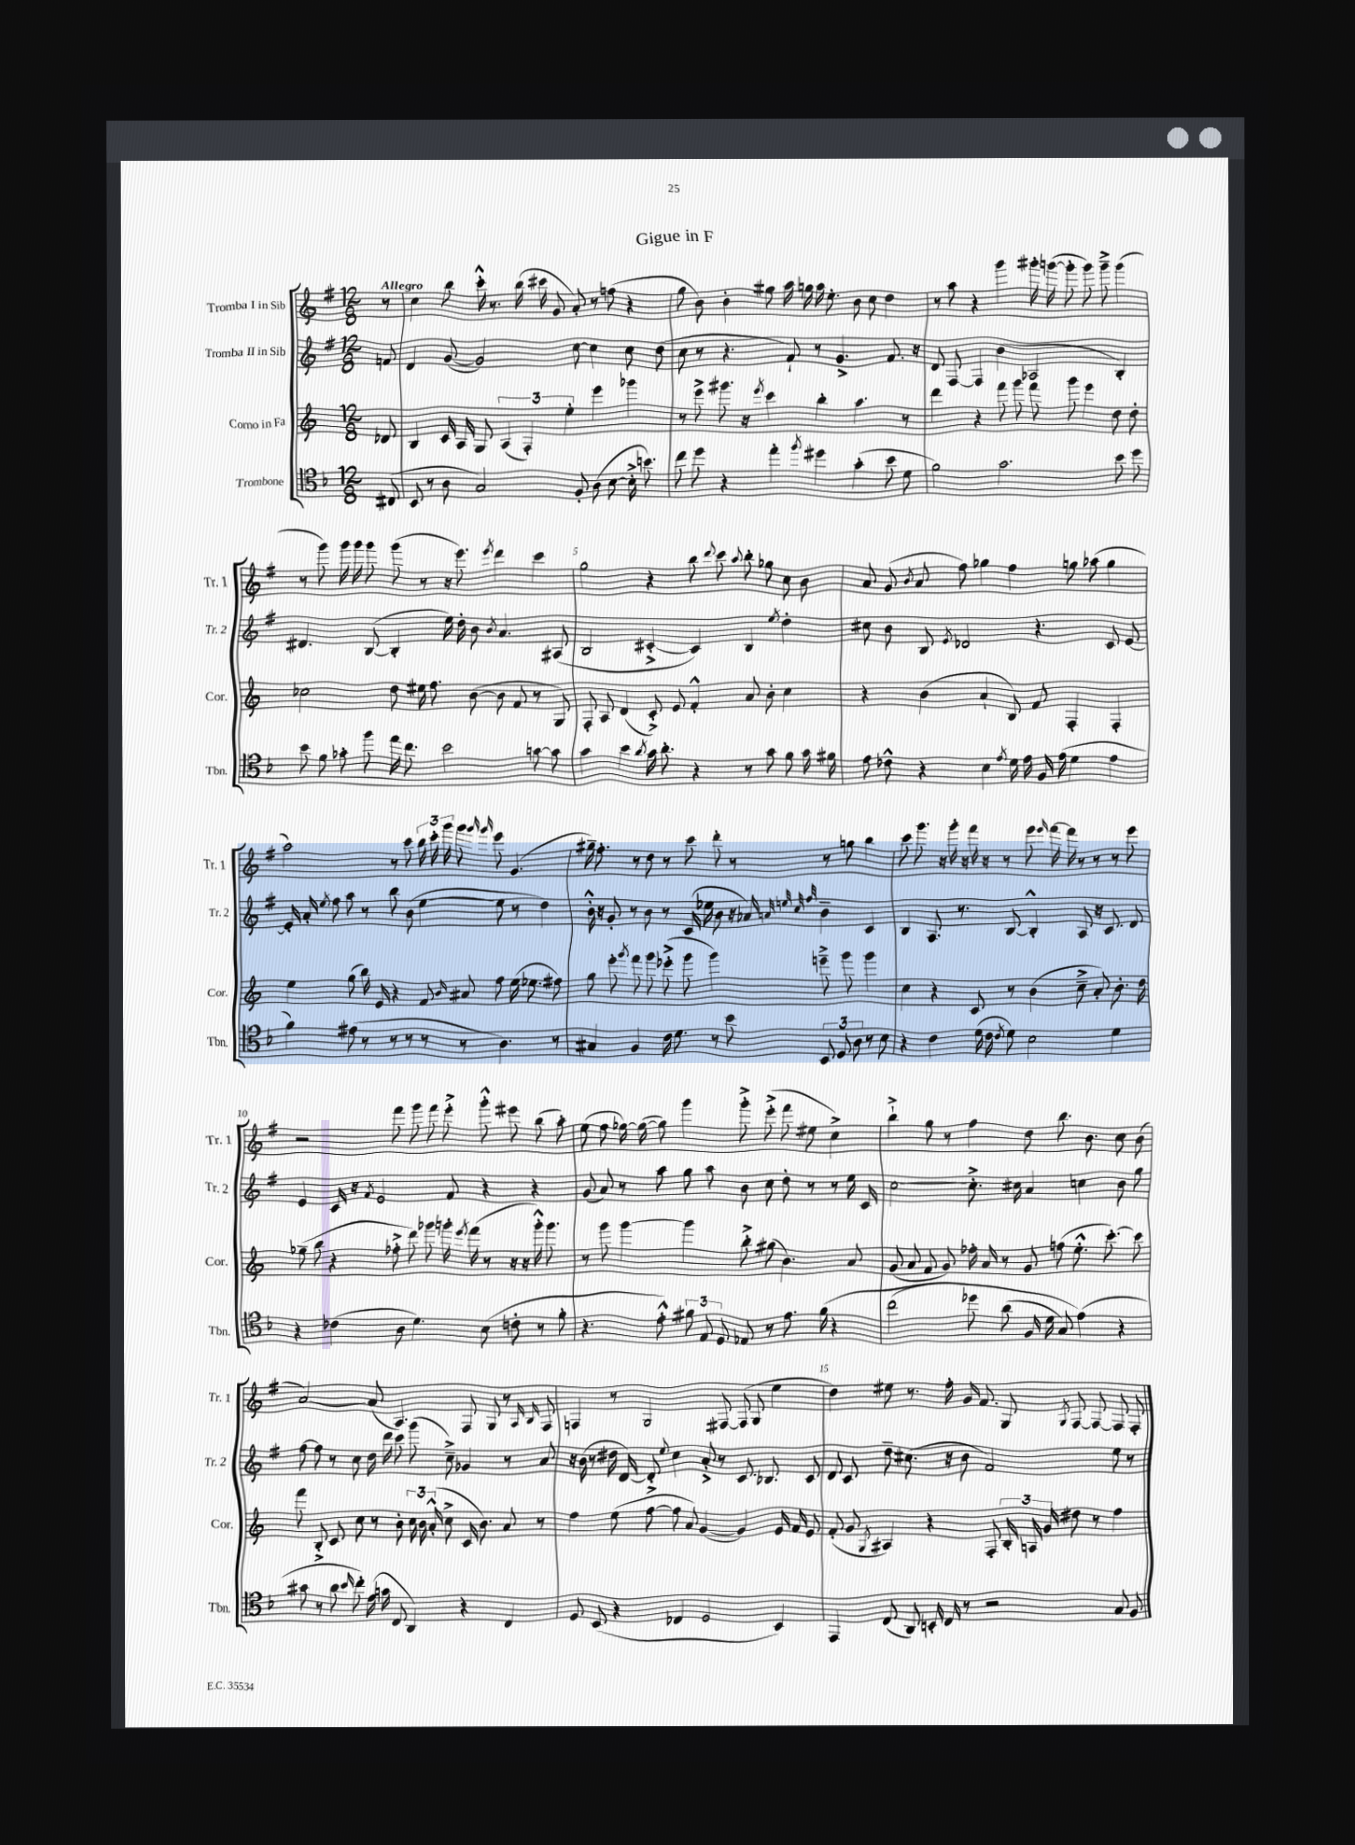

**kern	**kern	**kern	**kern
*staff4	*staff3	*staff2	*staff1
*clefC4	*clefG2	*clefG2	*clefG2
*k[b-]	*k[]	*k[f#]	*k[f#]
*M12/8	*M12/8	*M12/8	*M12/8
(8C#/	8d-/	8f/	8r
=	=	=	=
8BB-/	4B/	4d/	4cc\
8r	.	.	.
8A\	16c/	([8g/	8bb\
.	16A/	.	.
2G/)	8G/	2g/])	16ccc'^^\
.	.	.	8.r
.	(6A/	.	.
.	.	.	(16bb\
.	6F'/)	.	.
.	.	.	16ccc#\
.	.	.	8g/
.	6ee'\	.	.
8F'/	.	[8cc\	8a'/)
(8A\	4eee\	4cc\]	8r
[8B-\	.	.	(8ff\
16B-'^\]	4ggg-\	8cc\	4r
8.b\)	.	.	.
.	.	(8dd\	.
=	=	=	=
8cc\	8r	8cc\	8gg\
8dd\	8eee^\	8r	8b\)
4r	8.ggg#\	4.r	4b'\
.	16r	.	.
.	8qeee/	.	.
4ee'\	4ccc\	.	8gg#\
.	.	8f#`/)	16aa\
.	.	.	16gg\
8qff/	.	.	.
4dd#\	4bb'\	8r	16aa\
.	.	.	8.ee'\
.	.	4.g^/	.
(4g'\	4.aa\	.	8b\
.	.	.	8cc\
8b-\	.	8.f#/	4dd\
8d\	8r	.	.
.	.	16r	.
=	=	=	=
2f\)	4ddd\	8d/	8r
.	.	[8F#/	8aa\
.	4r	4F#/]	4r
2.g\	8fff\	(4b\	4ggg\
.	8ggg\	.	.
.	8fff\	2A-/	16ggg#'\
.	.	.	([16ggg\
.	8ggg\	.	8ggg'\]
.	4eee\	.	8ggg\)
.	.	.	8ggg~^\
8b-\	8dd\	4B'/)	(4ggg\
8dd\	8dd'\	.	.
=	=	=	=
8b-\	2cc-\	4.d#/	8r
8f\	.	.	8ggg\)
8g-'\	.	.	16ggg\
.	.	.	16ggg\
8ff\	.	([8B/	8ggg\
16ee\	8dd\	4B'/]	(8ggg\
8.cc\	.	.	.
.	16ee#\	.	8r
.	8.ff\	.	.
2b-\	.	16ee\)	16r
.	.	16dd'\	8.eee\)
.	([8b\	8b\	.
.	.	8qb/	8qeee/
.	8b\]	4.a/	4ddd\
.	8f/	.	.
[8g\	8r	.	4ccc\
8g\]	8G/)	(8A#/	.
=	=	=	=
4g\	8F'/	2B/	2gg\
.	8A/	.	.
4b-\	(4d/	.	.
8qa/	.	.	.
16g\	8c'^/)	[4c#'^/	4r
8.a'\	.	.	.
.	8e/	.	.
4r	4f'^^/	4c#/])	8bb\
.	.	.	8qqddd/
.	.	.	8ccc\
.	.	.	8qqaa/
8r	8a/	4B/	8bb'\
8g\	8b'\	.	8gg-\
.	.	8qee/	.
8f\	4cc\	4dd'\	8cc\
16g\	.	.	8b\
16f#\	.	.	.
=	=	=	=
8e\	4r	8cc#\	8a/
8c-^^\	.	8b\	(8g/
.	.	.	8qb/
4r	(4b\	8B/	8a/
.	.	8qe/	.
.	.	2d-/	8ff#\)
4B-\	4a`/	.	4gg-\
8qe/	.	.	.
16d\	8B/)	.	4ff#\
16e\	.	.	.
16F/	8f/	4.r	.
(16e\	.	.	.
4d\	4F'/	.	8gg\
.	.	.	(8aa-\
4e\	4F'/	8c/	4gg\
.	.	[8e/	.
=	=	=	=
4f\)	4ee\	16e'/]	2aa\)
.	.	16a'/	.
.	.	8qee/	.
.	.	8ff#\	.
(8e#\	(8gg\	8aa\	.
8r	16bb\)	8r	.
.	16e/	.	.
8r	4r	8bb\	8r
8r	.	(8b\	8ccc\
8r	8f/	[4ee\	24bb\
.	.	.	24ccc'\
.	.	.	24ggg\
.	16qqb/	.	.
8r	8a#/	.	8ggg\
.	.	.	16qqggg/
.	.	.	16qqggg/
4.A\)	8ff\	8ee\]	8eee\
.	(16ee\	8r	(4.g/
.	8.ee-\	.	.
.	.	4dd\)	.
8r	8ff#\)	.	.
=	=	=	=
4G#/	8gg\	16b'^^\	16gg#~\)
.	.	16r	8.ff#'\
.	8eee'\	8g'/	.
.	8qggg/	.	.
4F/	8fff\	8r	8r
.	8ggg\	8b\	8dd\
16c\	(8eee-'^\	8r	8r
8.d\	.	.	.
.	8ggg\	(16c/	8ccc\
.	.	16ee-\	.
8r	4ggg\)	8b\	8ddd'\
8b-\	.	16r	8r
.	.	16a-/)	.
.	.	32qqa/	.
.	.	32qqee/	.
.	.	32qqcc/	.
.	.	32qqff#/	.
12BB-/	8eee~^\	4b~\	8r
12D/	.	.	.
.	8ggg\	.	8gg\
12A\	.	.	.
8r	4ggg\	4c/	4bb\
8B-\	.	.	.
=	=	=	=
4r	4cc\	4B/	8ccc\
.	.	.	8.ggg\
4c\	4r	8.A/	.
.	.	.	16r
.	.	.	16ggg'\
.	.	8.r	16r
(16d\	8c/	.	16fff#\
16c\	.	.	16r
8qc/	.	.	.
8d\)	8r	[8B/	8r
2B-\	(4b\	4B'^^/]	8eee\
.	.	.	16qqeee/
.	.	.	[16fff#\
.	.	.	16fff#\]
.	8cc~^\	8A/	8r
.	8a'/)	16r	8r
.	.	8.c/	.
4d\	8.b'\	.	8r
.	.	8d/	8eee\
.	16dd\	.	.
=	=	=	=
4r	(8gg-~\	4e/	2r
.	8bb\	.	.
(4c-\	4r	16c/	.
.	.	16r	.
.	.	8qf#/	.
.	.	2e/	.
8A\	8ff-'^\	.	8fff#\
4.d\)	8ddd\)	.	8ggg\
.	8ggg-\	.	8fff#\
.	16ggg'\	8f#/	8eee'^\
.	8qeee/	.	.
.	(16fff\	.	.
(8B-\	8r	4r	8ggg'^^\
8c'\	16r	.	8eee#\
.	16r	.	.
8r	16ggg'^^\)	4r	(8bb\
.	8.ggg\	.	.
8f'\	.	.	8aa'\)
=	=	=	=
4.r	8r	(8g/	(8ee\
.	8ggg\	8a/)	8ff#\
.	[4ggg\	8r	[16gg-\)
.	.	.	(16gg-\_
8e'^^\)	.	8aa\	8gg-\])
12f#\	4ggg\]	8gg\	4ggg\
12E/	.	.	.
.	.	8aa\	.
12D/	.	.	.
8E-/	8bb'^\	8b\	8ggg'^\
8r	(8gg#\	8cc\	(8eee'^\
8.e\	4.b\)	8dd'\	8fff#\
.	.	8r	8ee#\
(16f#\	.	.	.
4r	.	8r	4cc^\)
.	8a/	16ee\	.
.	.	16c/	.
=	=	=	=
&(2cc\	(8g/	[2cc\	4bb`^\
.	8a/	.	.
.	8f/	.	8gg\
.	8g/)	.	8r
8dd-\)	16ff-'\	8.cc'^\]	4ff#\
.	16a/	.	.
(8a\	8r	.	.
.	.	16cc#\	.
16F/	8g/	4a/	8dd\
16d\	.	.	.
8G/)	(8ff\	.	8.bb\
(4e\&)	8.ee'^^\	4cc\	.
.	.	.	8.b\
.	[8.ccc'\)	.	.
4r	.	8b\	8cc\
.	8ccc\]	8gg\	(8b\
=	=	=	=
8g#\	8fff\	[8ff#\	[2a/)
8r	8B'^/	8ff#\]	.
8a\	8c/	8r	.
16qqb-/	.	.	.
8cc'\)	8cc\	8cc\	.
(16e\	8r	16dd\	(8a/]
16g\	.	16ddd\	.
8C/	8b'\	8ccc\	4.A/)
4AA/)	24cc\	(8ggg\	.
.	24b\	.	.
.	(24a'^^/	.	.
.	8cc^\	8cc~^\)	.
4r	16c/	4g-/	8F#/
.	8.b\)	.	.
.	.	.	8G/
4C/	8a/	8r	8r
.	.	.	16qqA/
.	.	.	16qqB/
.	8r	8a/	8F#/
=	=	=	=
8D/	4ff\	16r	4F/
.	.	(16b\	.
(8BB-/	.	8r	.
4r	(8ee\	16dd#\	8r
.	.	[16d/)	.
.	[8ff\	8d'^/]	2G/
.	.	8qqee/	.
4C-/	8ff\]	4cc\	.
.	8a/)	.	.
2D/	([4g/	8a'^/	.
.	.	8r	[8F#/
.	4g/])	8.c/	(8F#/]
.	.	.	8G/
.	.	8.B-/	.
4BB-/)	16e/	.	4ee\
.	16f/	.	.
.	8e/	8c/	.
=	=	=	=
4EE/	(8f'/	8d/	4dd\)
.	8g/	8c/	.
.	8qG/	.	.
(8C/	4A#/)	8dd~\	8ee#\
8AA/)	.	(8.cc#\	8.r
16BB'/	4r	.	.
16C/	.	16r	16ff#'\
8r	.	8b\	16g/
.	.	.	8.f#/
2r	8F'/	2f#/)	.
.	24B'/	.	8G/
.	24A/	.	.
.	24g/	.	.
.	.	.	8qG/
.	8dd#\	.	[8F#/
.	8r	.	8F#/_
8G/	4ff\	8ee\	8F#/]
8F/	.	8r	8F#'/
==	==	==	==
*-	*-	*-	*-
